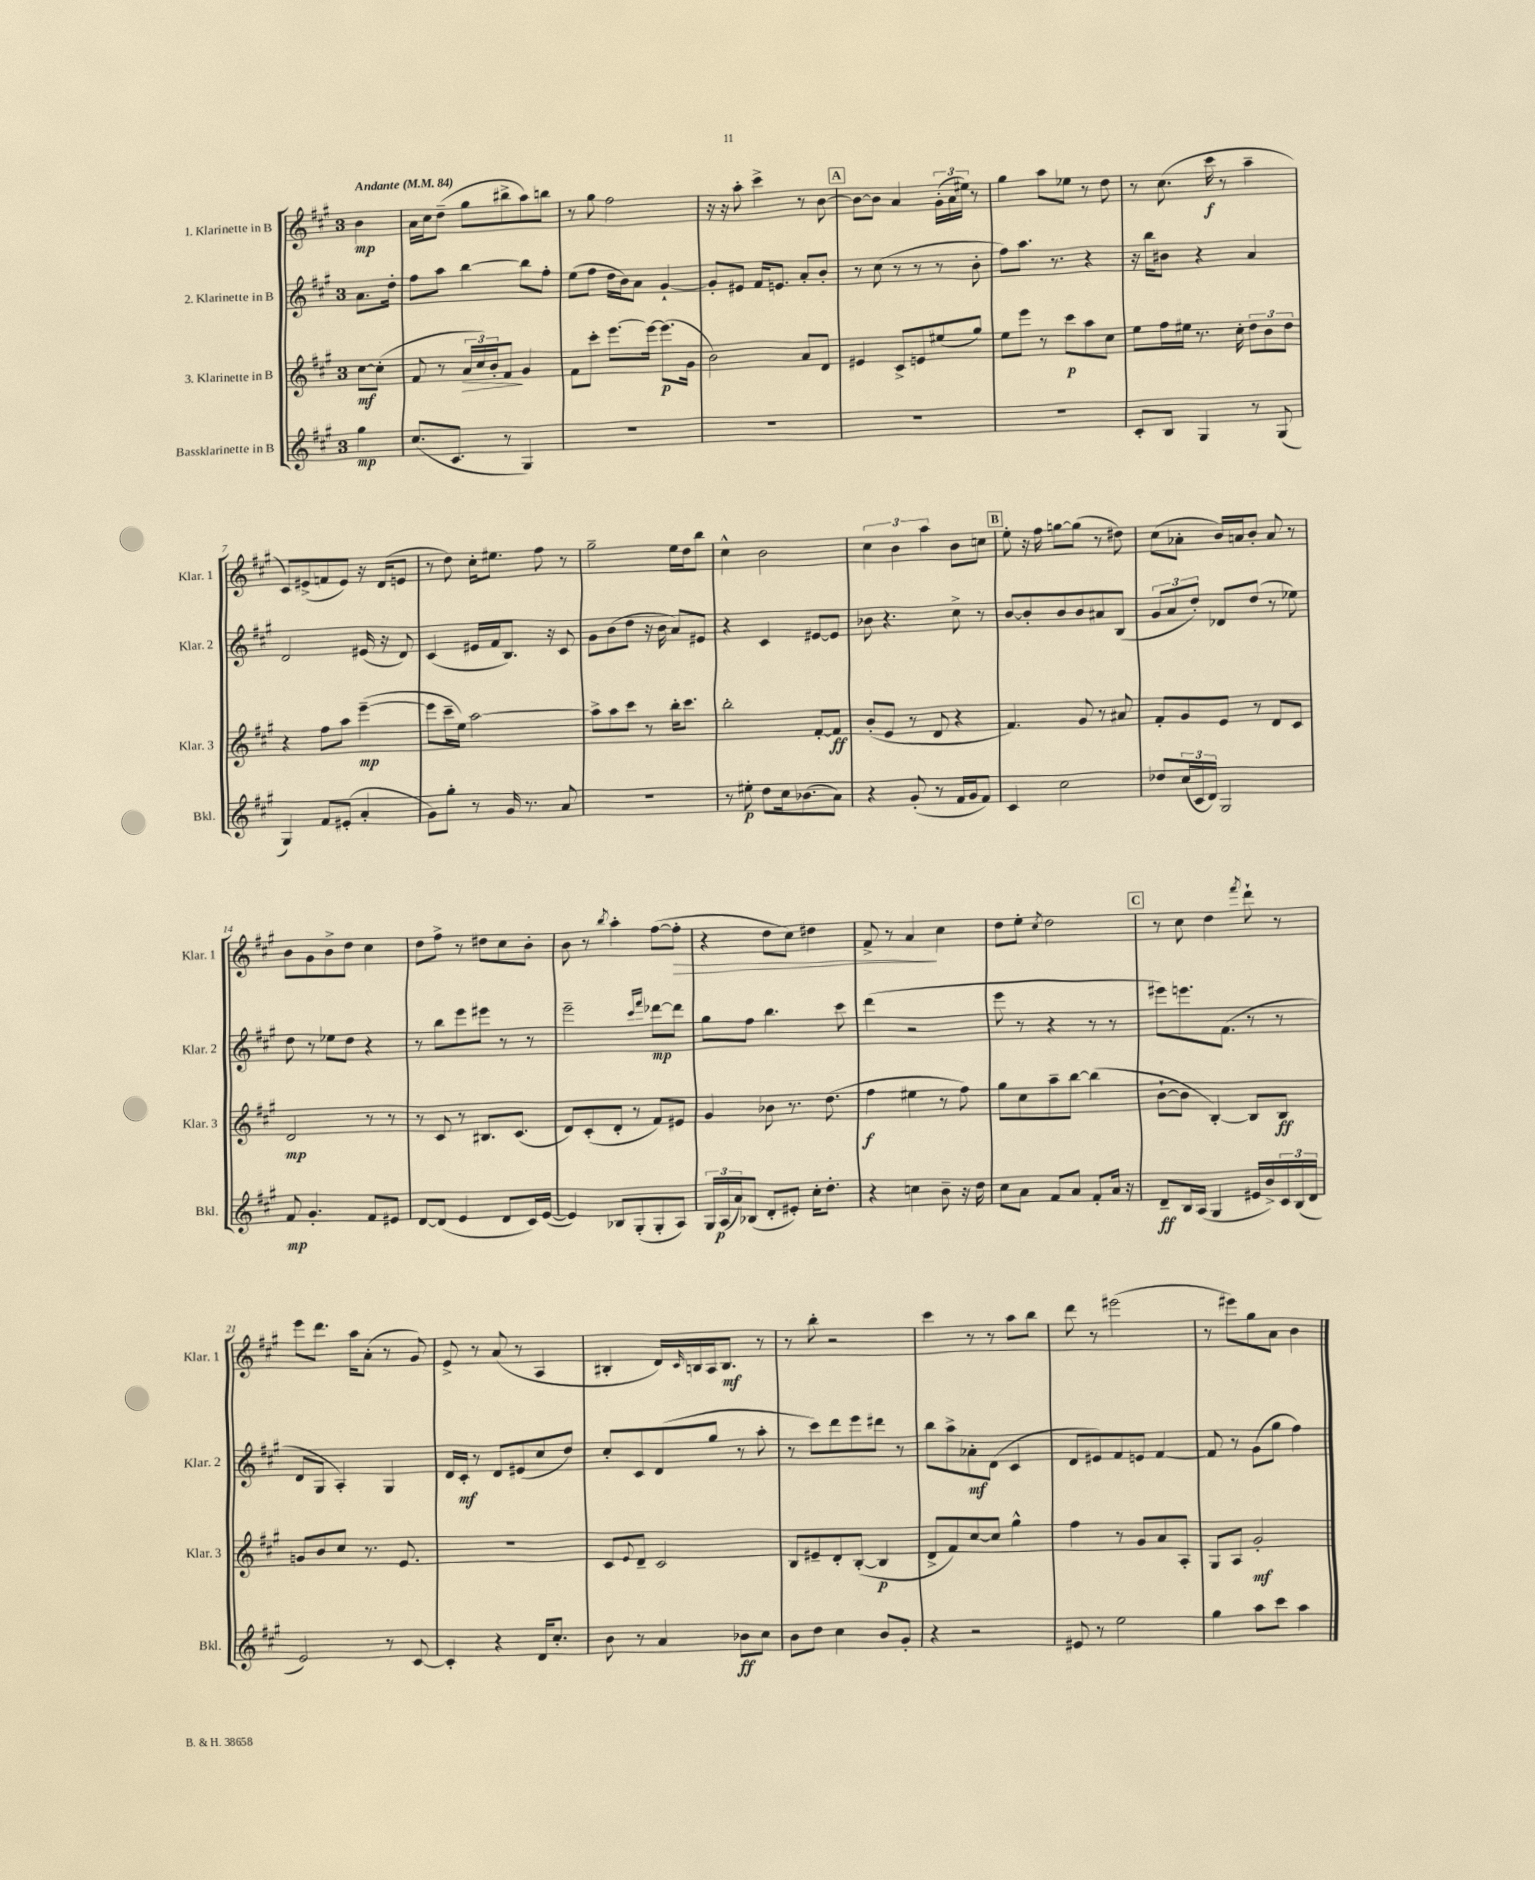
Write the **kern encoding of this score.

**kern	**kern	**kern	**kern
*staff4	*staff3	*staff2	*staff1
*clefG2	*clefG2	*clefG2	*clefG2
*k[f#c#g#]	*k[f#c#g#]	*k[f#c#g#]	*k[f#c#g#]
*M3/4	*M3/4	*M3/4	*M3/4
*MM84	*MM84	*MM84	*MM84
4gg#	[8cc#	8.a	4b
.	(8cc#']	.	.
.	.	16dd'	.
=	=	=	=
(8.cc#	8f#	8ff#	16a
.	.	.	16cc#
.	8r	8aa	(8dd~
8.c#	.	.	.
.	24a	[4bb	8gg#
.	24cc#)	.	.
.	24b'	.	.
8r	8f#	.	8bb#^
4G#)	4g#	8bb]	8aa)
.	.	8ff#'	8bb
=	=	=	=
2.r	8f#	(8ee	8r
.	8ccc#'	8ff#	8gg#
.	[8.eee	16dd	2ff#
.	.	16b)	.
.	.	8a	.
.	16eee_	.	.
.	(8.eee]	[4g#`	.
.	16g#	.	.
=	=	=	=
2.r	2b)	8g#']	16r
.	.	.	16r
.	.	8e#	8aa'
.	.	16f#	4ccc#^
.	.	8.e	.
.	8a	8a'	8r
.	8d	8b'	[8b
=	=	=	=
2.r	4e#	8r	8b_
.	.	(8cc#	8b]
.	8c#^	8r	4a
.	8e	8r	.
.	(8ee#	8r	(24g#'
.	.	.	24a
.	.	.	24ee#)
.	8gg#)	8b'	8r
=	=	=	=
2.r	8ee	8ff#)	4gg#
.	8eee	8.aa	.
.	8r	.	8aa
.	.	8.r	.
.	8ccc#	.	8ee-
.	8aa	4r	8r
.	8cc#	.	8dd
=	=	=	=
8c#'	8ee	16r	8r
.	.	16bb	.
8B	16ff#	8b#	(8.cc#
.	16ee#	.	.
4G#	8.r	4r	.
.	.	.	16ccc#
.	.	.	8r
.	16cc#'	.	.
8r	12dd	4a	4aa~
.	12b	.	.
(8G#	.	.	.
.	12dd	.	.
=	=	=	=
4G#)	4r	2d	8c#)
.	.	.	(8e#^
8f#	8ff#	.	8f
(8e#'	8aa	.	8e#)
4a'	([4eee~	(16e#	16r
.	.	16r	(16d
.	.	8d)	8e
=	=	=	=
8g#)	8eee]	(4c#	8r
8gg#'	16ccc#~	.	8dd)
.	16ee)	.	.
8r	[2aa	16e#	16cc#'
.	.	16f#	8.ee#
16g#	.	8.B)	.
8.r	.	.	.
.	.	.	8ff#
.	.	16r	.
8a	.	8c#	8r
=	=	=	=
2.r	8aa^]	8g#	2gg#~
.	8aa	(8b	.
.	8ccc#	8dd	.
.	8r	16r	.
.	.	16b	.
.	16bb'	8a)	16ee
.	8.ccc#	.	16dd
.	.	8e#	8bb
=	=	=	=
8r	2bb'	4r	4cc#^^
8ee#'	.	.	.
8dd	.	4c#	2b
16cc#	.	.	.
(8.b-	.	.	.
.	[8f#'	[8e#	.
8a)	8f#]	8e#]	.
=	=	=	=
4r	(8b'	8b-	6cc#
.	8e	4.r	.
.	.	.	6b
(8g#'	8r	.	.
.	.	.	6aa
8r	8d	.	.
16f#	4r	8cc#^	8b
16g#	.	.	.
8f#)	.	8r	8cc
=	=	=	=
4c#	4.f#)	[8b	8ee'
.	.	8b']	16r
.	.	.	16ff#
2cc#	.	8b	[8gg
.	8g#	8b	(8gg]
.	8r	8a#	8r
.	8a#	(8B	8dd#)
=	=	=	=
8dd-	8f#'	12g#	(8cc#
.	.	12a	.
(24cc#	8g#	.	8a-'
24c#	.	12dd')	.
24d)	.	.	.
2G#	8e	8d-	16b)
.	.	.	16a
.	8r	(8dd	8b'
.	8d	8r	8a
.	8c#	8ee-)	8r
=	=	=	=
8f#	2d	8dd	8b
4.g#'	.	8r	8g#
.	.	8ee-	8b^
.	.	8dd	8dd
8f#	8r	4r	4cc#
8e#	8r	.	.
=	=	=	=
[8d	8r	8r	8dd
(8d]	8c#	8bb	8ff#^
4e	8r	8eee	8r
.	8.B#	8eee#	8dd#
8d	.	8r	8cc#
.	(8.c#	.	.
16c#)	.	8r	8b'
([16e	.	.	.
=	=	=	=
4e])	8d)	2eee~	8b
.	(8c#'	.	8r
.	.	.	8qbb
8B-	8d'	.	4aa'
(8G#'	8r	.	.
.	.	16qqccc#	.
.	.	16qqfff#	.
8G#'	8f#)	[8ddd-	([8ff#
8A)	8e#	8ddd-]	8ff#']
=	=	=	=
24G#	4g#	8gg#	4r
(24A	.	.	.
24a)	.	.	.
(8B-	.	8ff#	.
8d'	8b-	4.bb	8dd
8e#')	8.r	.	8cc#)
16cc#'	.	.	4dd#
8.dd'	(8.dd	.	.
.	.	8ccc#	.
=	=	=	=
4r	4ff#	(4ddd	8f#^
.	.	.	8r
4cc	4ee#	2r	4a
8b~	8r	.	4cc#
16r	8ff#)	.	.
16dd	.	.	.
=	=	=	=
8cc#	8gg#	8eee	8dd
8a	8cc#	8r	8ee'
.	.	.	8qcc#
8f#	8aa~	4r	2dd
8a	[8bb	.	.
8f#'	(4bb]	8r	.
16a	.	8r	.
16r	.	.	.
=	=	=	=
8d~	[8b`	8eee#)	8r
16B	8b]	8.eee	8cc#
(16A	.	.	.
4G#	[4B')	.	4dd
.	.	(8.f#	.
.	.	.	8qfff#
16e#	8B]	8r	8ddd`
16b^)	.	.	.
24c#	8B	8r	8r
(24B	.	.	.
24d	.	.	.
=	=	=	=
2e)	8g	8d	8eee
.	8b	8G#	8.ddd
.	8cc#	4A')	.
.	.	.	16aa
.	8.r	.	(8a'
8r	.	4G#	8r
.	8.e	.	.
[8c#	.	.	8g#)
=	=	=	=
4c#']	2.r	16d	8e^
.	.	16c#'	.
.	.	8r	8r
4r	.	8d	(8a
.	.	(8e#	8r
16d	.	8cc#	4A
8.cc#'	.	.	.
.	.	8dd)	.
=	=	=	=
8b	8c#	8cc#'	4B#'
.	8qqe	.	.
8r	8d~	8c#	.
4a	2c#	(8d	16d)
.	.	.	16qqc#
.	.	.	16B
.	.	8gg#	16A
.	.	.	8.B
8b-	.	8r	.
8cc#	.	8aa'	8r
=	=	=	=
8b	8B	8r	8r
8dd	8e#~	8ccc#)	8bb'
4cc#	8d'	8ddd	2r
.	([8B'	8eee	.
8b	4B]	8ddd#	.
8g#'	.	8r	.
=	=	=	=
4r	8d^	8bb	4ccc#
.	8f#)	8aa^	.
2r	[8cc#	8a-'	8r
.	8cc#]	(8d	8r
.	4gg#^^	4c#	8aa
.	.	.	8bb
=	=	=	=
8e#	4ff#	8d	8ddd
8r	.	8e#)	8r
2ee	8r	8f#	(2eee#
.	8g#	8e	.
.	8a	[4f#	.
.	8A'	.	.
=	=	=	=
4gg#	8G#	8f#]	8r
.	8A	8r	8eee#)
8aa	2g#'	(8g#	8gg#
8ccc#	.	8gg#	8a
4aa	.	4ff#)	4b
==	==	==	==
*-	*-	*-	*-
